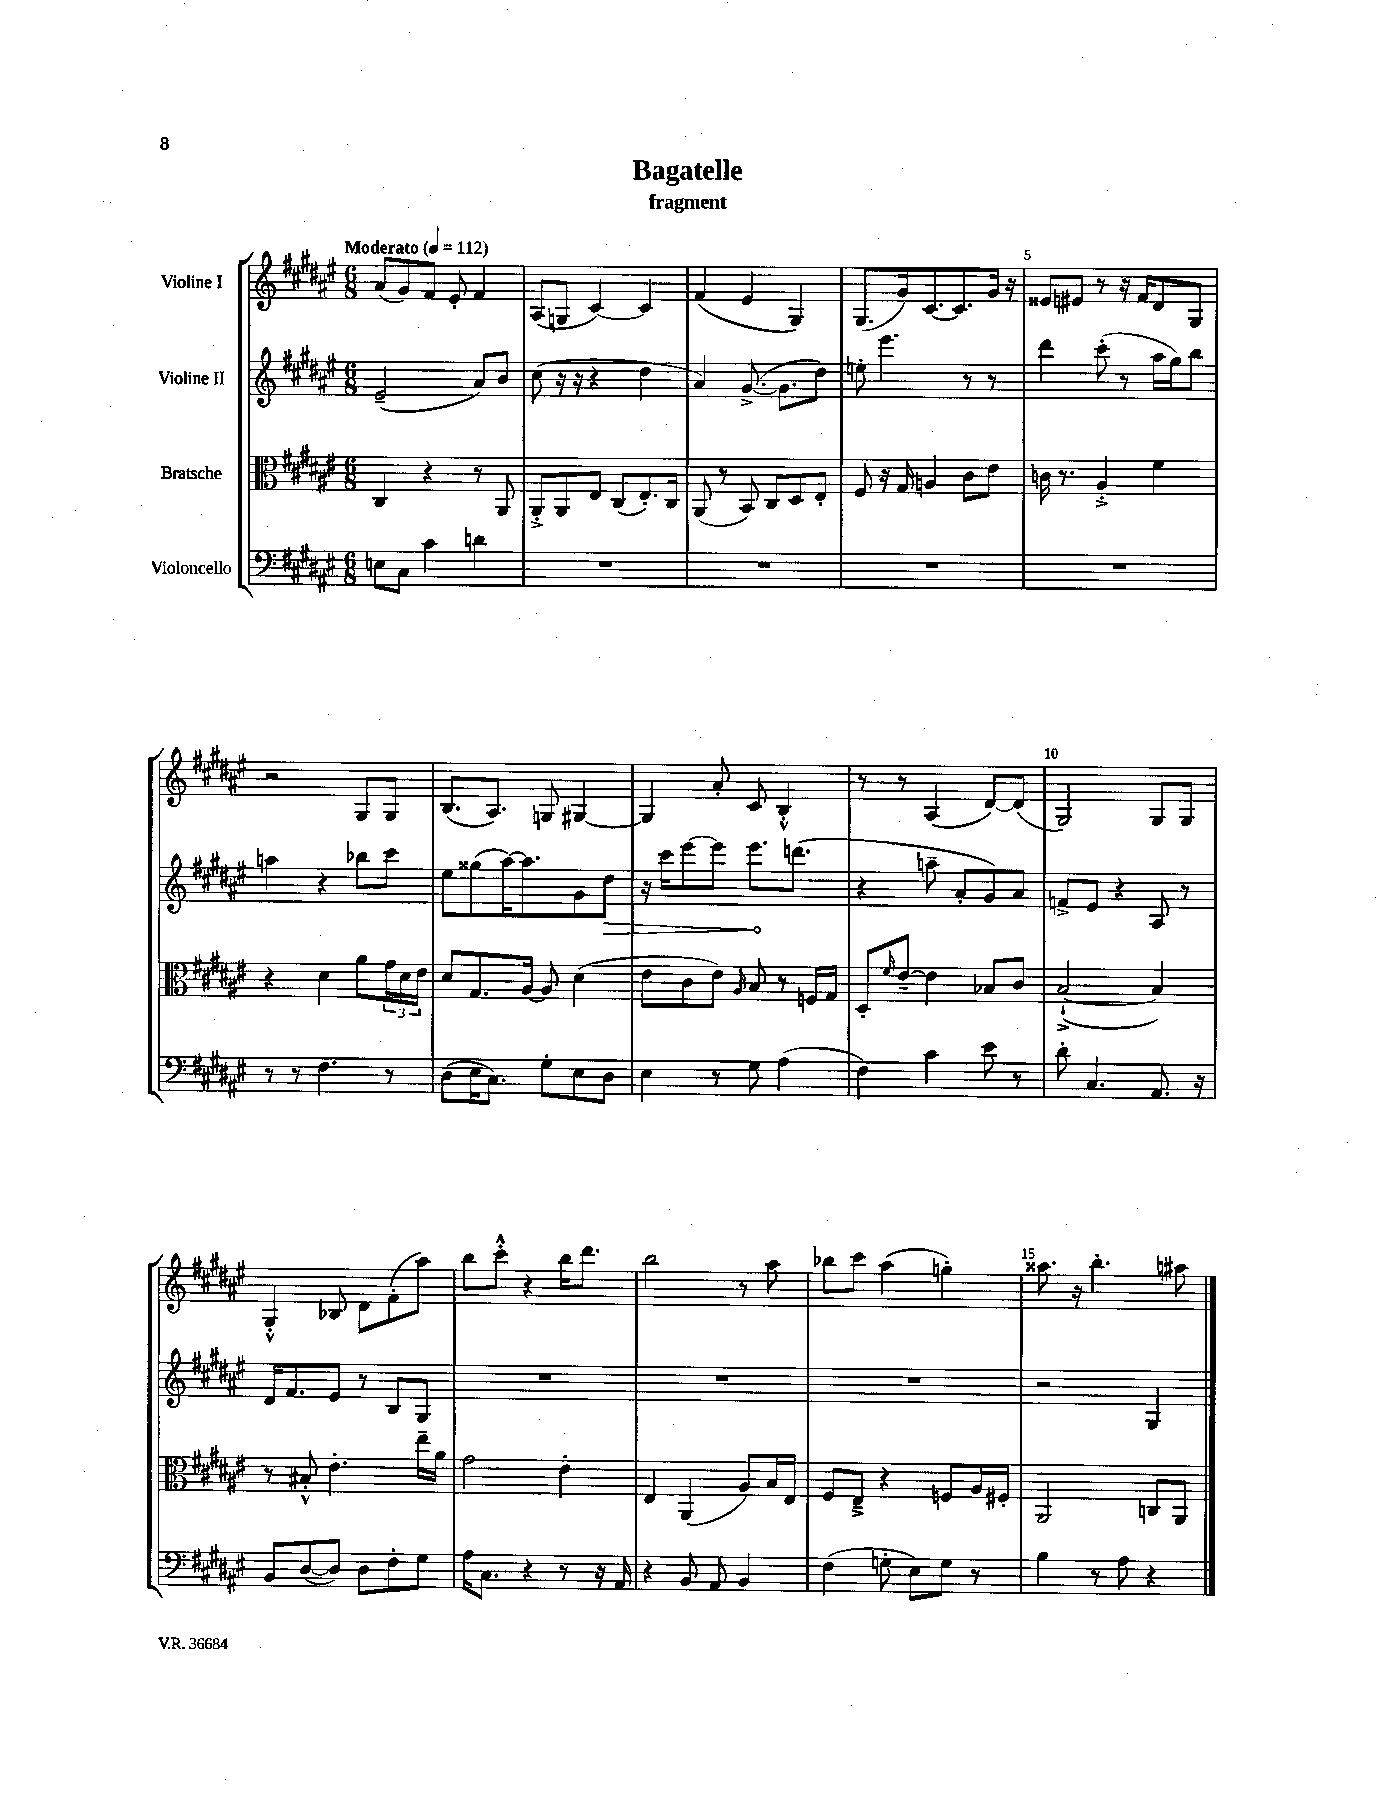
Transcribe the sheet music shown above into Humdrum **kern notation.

**kern	**kern	**kern	**kern
*staff4	*staff3	*staff2	*staff1
*clefF4	*clefC3	*clefG2	*clefG2
*k[f#c#g#d#a#e#]	*k[f#c#g#d#a#e#]	*k[f#c#g#d#a#e#]	*k[f#c#g#d#a#e#]
*M6/8	*M6/8	*M6/8	*M6/8
*MM112	*MM112	*MM112	*MM112
8E	4C#	(2e#~	(8a#
8C#	.	.	8g#)
4c#	4r	.	8f#
.	.	.	8e#'
4d	8r	8a#)	4f#
.	8AA#	8b	.
=	=	=	=
2.r	8AA#'^	(8cc#	(8A#
.	8AA#	16r	8G
.	.	16r	.
.	8E#	4r	[4c#)
.	(8C#	.	.
.	8.E#')	4dd#	4c#]
.	16C#	.	.
=	=	=	=
2.r	(8AA#	4a#)	(4f#
.	8r	.	.
.	8BB)	([8.g#^	4e#
.	8C#	.	.
.	.	8.g#]	.
.	8D#	.	4G#)
.	8E#'	8dd#)	.
=	=	=	=
2.r	8F#	8ee'	(8.G#
.	16r	4.eee#	.
.	16G#	.	16g#)
.	4A	.	[8.c#
.	.	.	8.c#]
.	8c#	8r	.
.	8e#	8r	16g#
.	.	.	16r
=	=	=	=
2.r	16c	4ddd#	8e##
.	8.r	.	.
.	.	.	8e#
.	4A#'^	(8ccc#'	8r
.	.	8r	16r
.	.	.	16f#
.	4f#	16aa#	8d#
.	.	16gg#)	.
.	.	8bb	8G#
=	=	=	=
8r	4r	4aa	2r
8r	.	.	.
4.F#	4d#	4r	.
.	8a#	8bb-	8G#
8r	24g#	8ccc#	8G#
.	24d#	.	.
.	24e#	.	.
=	=	=	=
(8D#	8d#	8ee#	(8.B
16E#	8.G#	(8gg##	.
8.C#)	.	.	8.A#)
.	.	[16aa#)	.
.	[16A#	8.aa#]	.
8G#'	8A#]	.	8G
8E#	(4d#	8g#	[4G#
8D#	.	8dd#	.
=	=	=	=
4E#	8e#	16r	4G#]
.	.	16ccc#	.
.	8c#	[8eee#	.
8r	8e#)	8eee#]	8a#'
.	16qqA#	.	.
8G#	8B	8.eee#	8c#
(4A#	8r	.	4B'^^
.	.	(8.ddd	.
.	16F	.	.
.	16G#	.	.
=	=	=	=
4F#)	8D#'	4r	8r
.	16qqf#	.	.
.	[8e#~	.	8r
4c#	4e#]	8aa~	(4A#
.	.	8a#'	.
8e#	8B-	8g#)	[8d#)
8r	8c#	8a#	(8d#]
=	=	=	=
8d#'	([2B`^	8f^	2G#)
4.C#	.	8e#	.
.	.	4r	.
8.AA#	4B])	8A#	8G#
.	.	8r	8G#
16r	.	.	.
=	=	=	=
8BB	8r	16d#	4G#'^^
.	.	8.f#	.
([8D#	8B#'^^	.	.
8D#])	4.e#'	8e#	8B-
8D#	.	8r	8d#
8F#'	.	8B	(8f#'
8G#	16ee#~	8G#	8aa#)
.	16a#	.	.
=	=	=	=
16A#	2g#	2.r	8bb
8.C#	.	.	.
.	.	.	8ccc#'^^
4r	.	.	4r
8r	4e#'	.	16bb
.	.	.	8.ddd#
16r	.	.	.
16AA#	.	.	.
=	=	=	=
4r	4E#	2.r	2bb
8BB	(4AA#	.	.
8AA#	.	.	.
4BB	8A#)	.	8r
.	16B	.	8aa#
.	16E#	.	.
=	=	=	=
(4F#	8F#	2.r	8bb-
.	8E#~^	.	8ccc#
8G'	4r	.	(4aa#
8E#)	.	.	.
8G	8F	.	4gg')
8r	16A#	.	.
.	16F#'	.	.
=	=	=	=
4B	2AA#	2r	8.aa##
.	.	.	16r
8r	.	.	4.bb'
8A#	.	.	.
4r	8C	4G#	.
.	8AA#	.	8aa#
==	==	==	==
*-	*-	*-	*-
